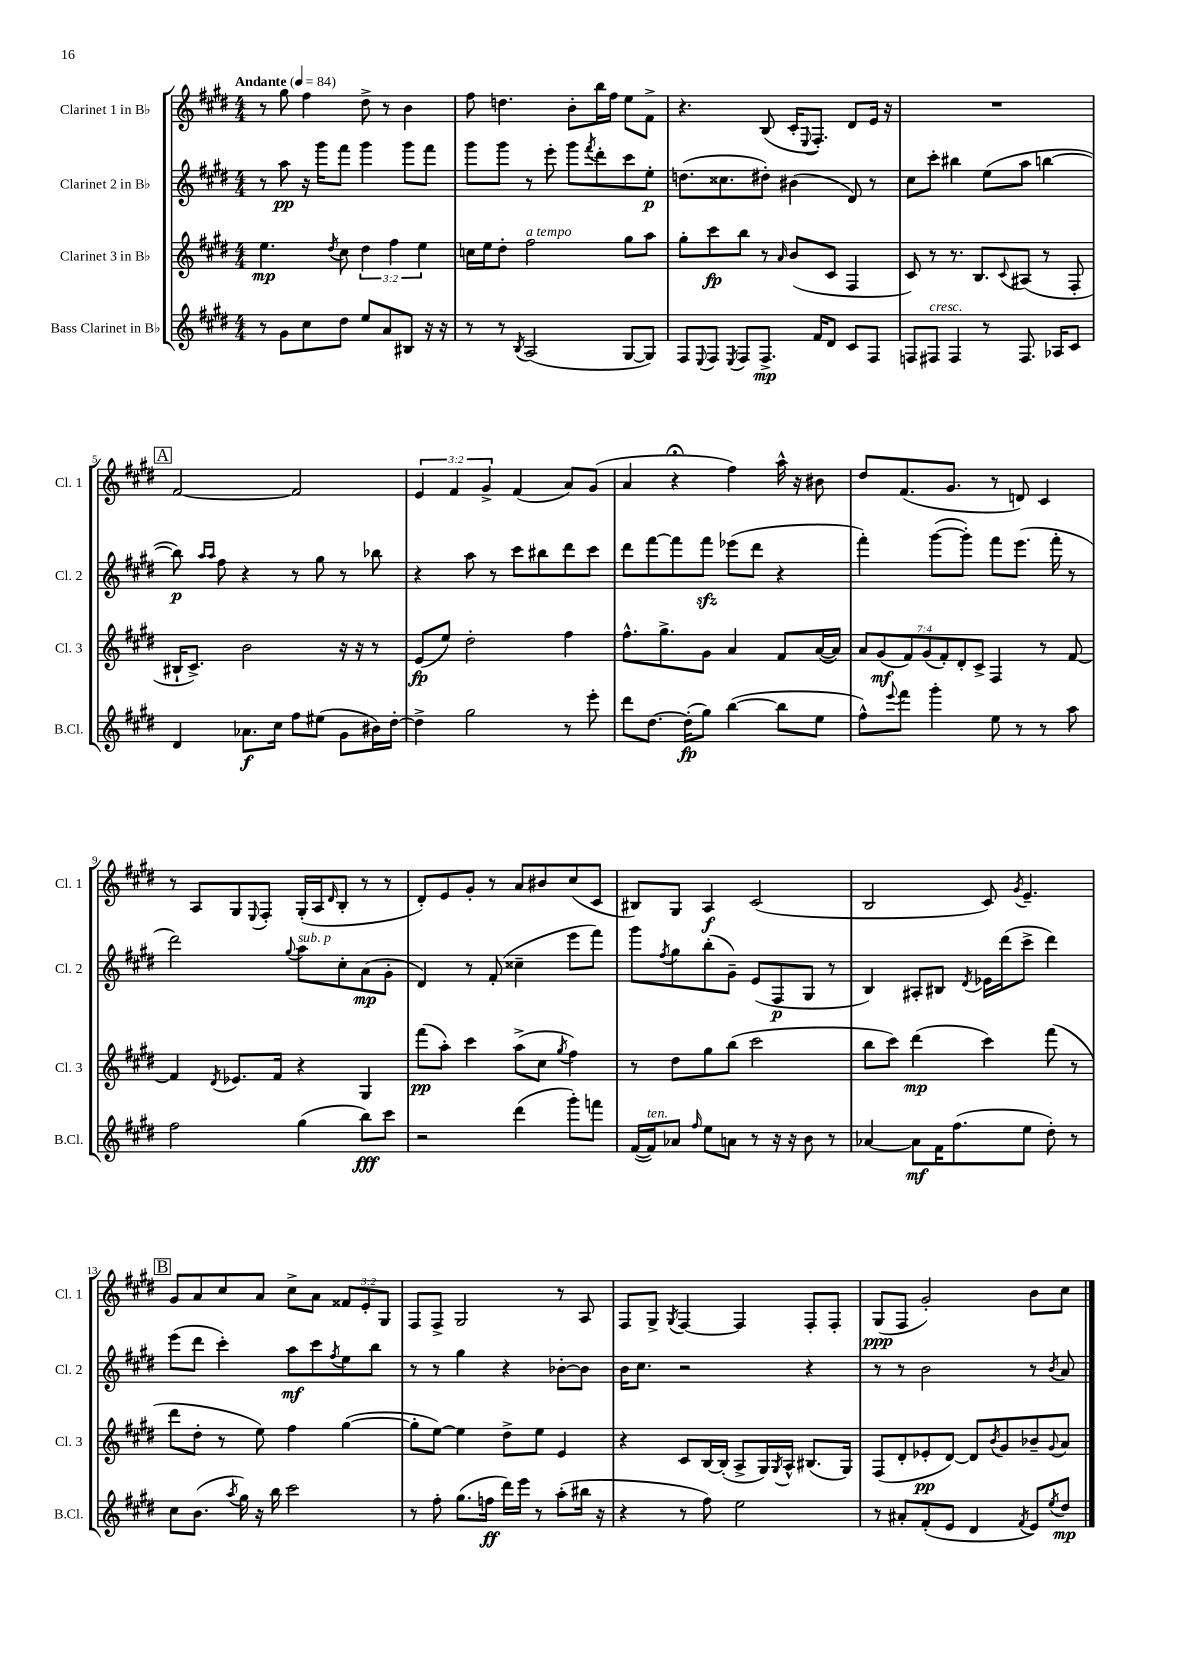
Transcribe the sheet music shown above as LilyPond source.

<<
\new StaffGroup <<
\new Staff = "s0" \with { instrumentName = "Clarinet 1 in Bb" shortInstrumentName = "Cl. 1" } {
    \clef treble \key e \major \numericTimeSignature \time 4/4 \override Staff.TupletNumber.text = #tuplet-number::calc-fraction-text \tempo "Andante" 4 = 84
    r8 gis''8 fis''4 dis''8-> r8 b'4 |
    fis''8 d''4. b'8-. b''16 fis''16 e''8 fis'8-> |
    r4. b8( cis'16-. \appoggiatura { e8 } fis8.-.) dis'8 e'16 r16 |
    R1 |
    \mark \markup { \box "A" } fis'2~ fis'2 |
    \tuplet 3/2 { e'4 fis'4 gis'4-> } fis'4( a'8) gis'8( |
    a'4 r4\fermata fis''4) a''16-^ r16 bis'8 |
    dis''8 fis'8.( gis'8. r8 d'8) cis'4 |
    r8 a8 gis8 \appoggiatura { e8 } fis8-. gis16-.( a16 \grace { dis'16 } b8-. r8 r8 |
    dis'8-.) e'8 gis'8-. r8 a'8 bis'8 cis''8( cis'8 |
    bis8) gis8 a4\f cis'2( |
    b2 cis'8) \acciaccatura { gis'8 } e'4.-- |
    \mark \markup { \box "B" } gis'8 a'8 cis''8 a'8 cis''8-> a'8 \tuplet 3/2 { fisis'8 e'8-. gis8 } |
    fis8 fis8-> gis2 r8 a8 |
    fis8 gis8-> \acciaccatura { gis8 } fis4~ fis4 fis8-. fis8-. |
    gis8\ppp( fis8 gis'2-.) b'8 cis''8 \bar "|." |
}
\new Staff = "s1" \with { instrumentName = "Clarinet 2 in Bb" shortInstrumentName = "Cl. 2" } {
    \clef treble \key e \major \numericTimeSignature \time 4/4
    r8 a''8\pp r16 gis'''16 fis'''8 gis'''4 gis'''8 fis'''8 |
    gis'''8 gis'''8 r8 e'''8-. gis'''8 \acciaccatura { fis'''8 } dis'''8-. cis'''8 e''8-.\p |
    d''8.( cisis''8. dis''8-.) bis'4( dis'8) r8 |
    cis''8 cis'''8-. bis''4 e''8( a''8 b''4~ |
    \mark \markup { \box "A" } b''8\p) \grace { a''16 a''16 } fis''8 r4 r8 gis''8 r8 bes''8 |
    r4 a''8 r8 cis'''8 bis''8 dis'''8 cis'''8 |
    dis'''8 fis'''8~ fis'''8 fis'''8\sfz ees'''8( dis'''8 r4 |
    fis'''4-.) gis'''8~( gis'''8-.) fis'''8 e'''8.( fis'''16-. r8 |
    dis'''2) \appoggiatura { gis''8 } a''8^\markup { \italic "sub. p" } cis''8-. a'8\mp( gis'8-. |
    dis'4) r8 fis'8-.( cisis''4-- e'''8 fis'''8) |
    gis'''8 \acciaccatura { fis''8 } gis''8 b''8-.( gis'8--) e'8( fis8\p gis8 r8 |
    b4) ais8-. bis8 \acciaccatura { dis'8 } ees'16 dis'''16( cis'''8-> dis'''4) |
    \mark \markup { \box "B" } e'''8( dis'''8 cis'''4-.) a''8\mf cis'''8 \acciaccatura { fis''8 } e''8 b''8 |
    r8 r8 gis''4 r4 bes'8~-. bes'8 |
    b'16 cis''8. r2 r4 |
    r8 r8 b'2 r8 \acciaccatura { b'8 } a'8 \bar "|." |
}
\new Staff = "s2" \with { instrumentName = "Clarinet 3 in Bb" shortInstrumentName = "Cl. 3" } {
    \clef treble \key e \major \numericTimeSignature \time 4/4 \override Staff.TupletNumber.text = #tuplet-number::calc-fraction-text
    e''4.\mp \acciaccatura { dis''8 } cis''8 \tuplet 3/2 { dis''4 fis''4 e''4 } |
    c''16 e''16 dis''8-. fis''2^\markup { \italic "a tempo" } gis''8 a''8 |
    gis''8-. cis'''8\fp b''8 r8 \grace { a'16 } b'8( cis'8 fis4 |
    cis'8) r8 r8. b8. \appoggiatura { cis'8 } ais8( r8 fis8-. |
    \mark \markup { \box "A" } bis16-! cis'8.->) b'2 r16 r16 r8 |
    e'8\fp( e''8) dis''2-. fis''4 |
    fis''8.-^ gis''8.-> gis'8 a'4 fis'8 a'16~( a'16) |
    \tuplet 7/4 { a'8 gis'8\mf( fis'8) gis'8( fis'8-.) dis'8-. cis'8-> } fis4 r8 fis'8~ |
    fis'4 \acciaccatura { dis'8 } ees'8. fis'16 r4 gis4 |
    fis'''8\pp( a''8-.) cis'''4 a''8->( cis''8 \acciaccatura { gis''8 } fis''4) |
    r8 dis''8 gis''8 b''8( cis'''2 |
    b''8 cis'''8) dis'''4\mp( cis'''4) fis'''8( r8 |
    \mark \markup { \box "B" } dis'''8 dis''8-. r8 e''8) fis''4 gis''4~( |
    gis''8-. e''8~) e''4 dis''8-> e''8 e'4 |
    r4 cis'8 b16~ b16-.( a8-> gis16) \acciaccatura { gis8 } a16-^ bis8.( gis16) |
    fis8( dis'8-. ees'8-.\pp dis'8~) dis'8 \acciaccatura { b'8 } gis'8 bes'8-- \appoggiatura { gis'8 } a'8 \bar "|." |
}
\new Staff = "s3" \with { instrumentName = "Bass Clarinet in Bb" shortInstrumentName = "B.Cl." } {
    \clef treble \key e \major \numericTimeSignature \time 4/4
    r8 gis'8 cis''8 dis''8 e''8 a'8 bis8 r16 r16 |
    r8 r8 \acciaccatura { b8 } a2( gis8~ gis8) |
    fis8 \appoggiatura { e8 } fis8 \acciaccatura { e8 } fis8 fis8.->\mp fis'16 dis'8 cis'8 fis8 |
    f8 fis8^\markup { \italic "cresc." } fis4 r8 fis8. aes16 cis'8 |
    \mark \markup { \box "A" } dis'4 aes'8.\f cis''16 fis''8 eis''8( gis'8 bis'16) dis''16~-. |
    dis''4-> gis''2 r8 e'''8-. |
    dis'''8 dis''8.~ dis''16-.\fp( gis''8) b''4~( b''8 e''8 |
    fis''8-^) \appoggiatura { e'''8 } fis'''8 gis'''4-. e''8 r8 r8 a''8 |
    fis''2 gis''4( b''8\fff) cis'''8 |
    r2 dis'''4( gis'''8-.) f'''8 |
    fis'16~( fis'16^\markup { \italic "ten." }) aes'8 \grace { fis''16 } e''8 a'8 r8 r16 r16 b'8 r8 |
    aes'4~ aes'8\mf fis'16 fis''8.( e''8 dis''8-.) r8 |
    \mark \markup { \box "B" } cis''8 b'8.( \acciaccatura { a''8 } gis''16) r16 b''16 cis'''2 |
    r8 fis''8-. gis''8.( f''16\ff dis'''16) e'''16 r8 a''8-.( bis''16 r16 |
    r4 r8 fis''8) e''2 |
    r8 ais'8-. fis'8-.( e'8 dis'4 \acciaccatura { fis'8 } e'8) \acciaccatura { e''8 } dis''8\mp \bar "|." |
}
>>
>>
